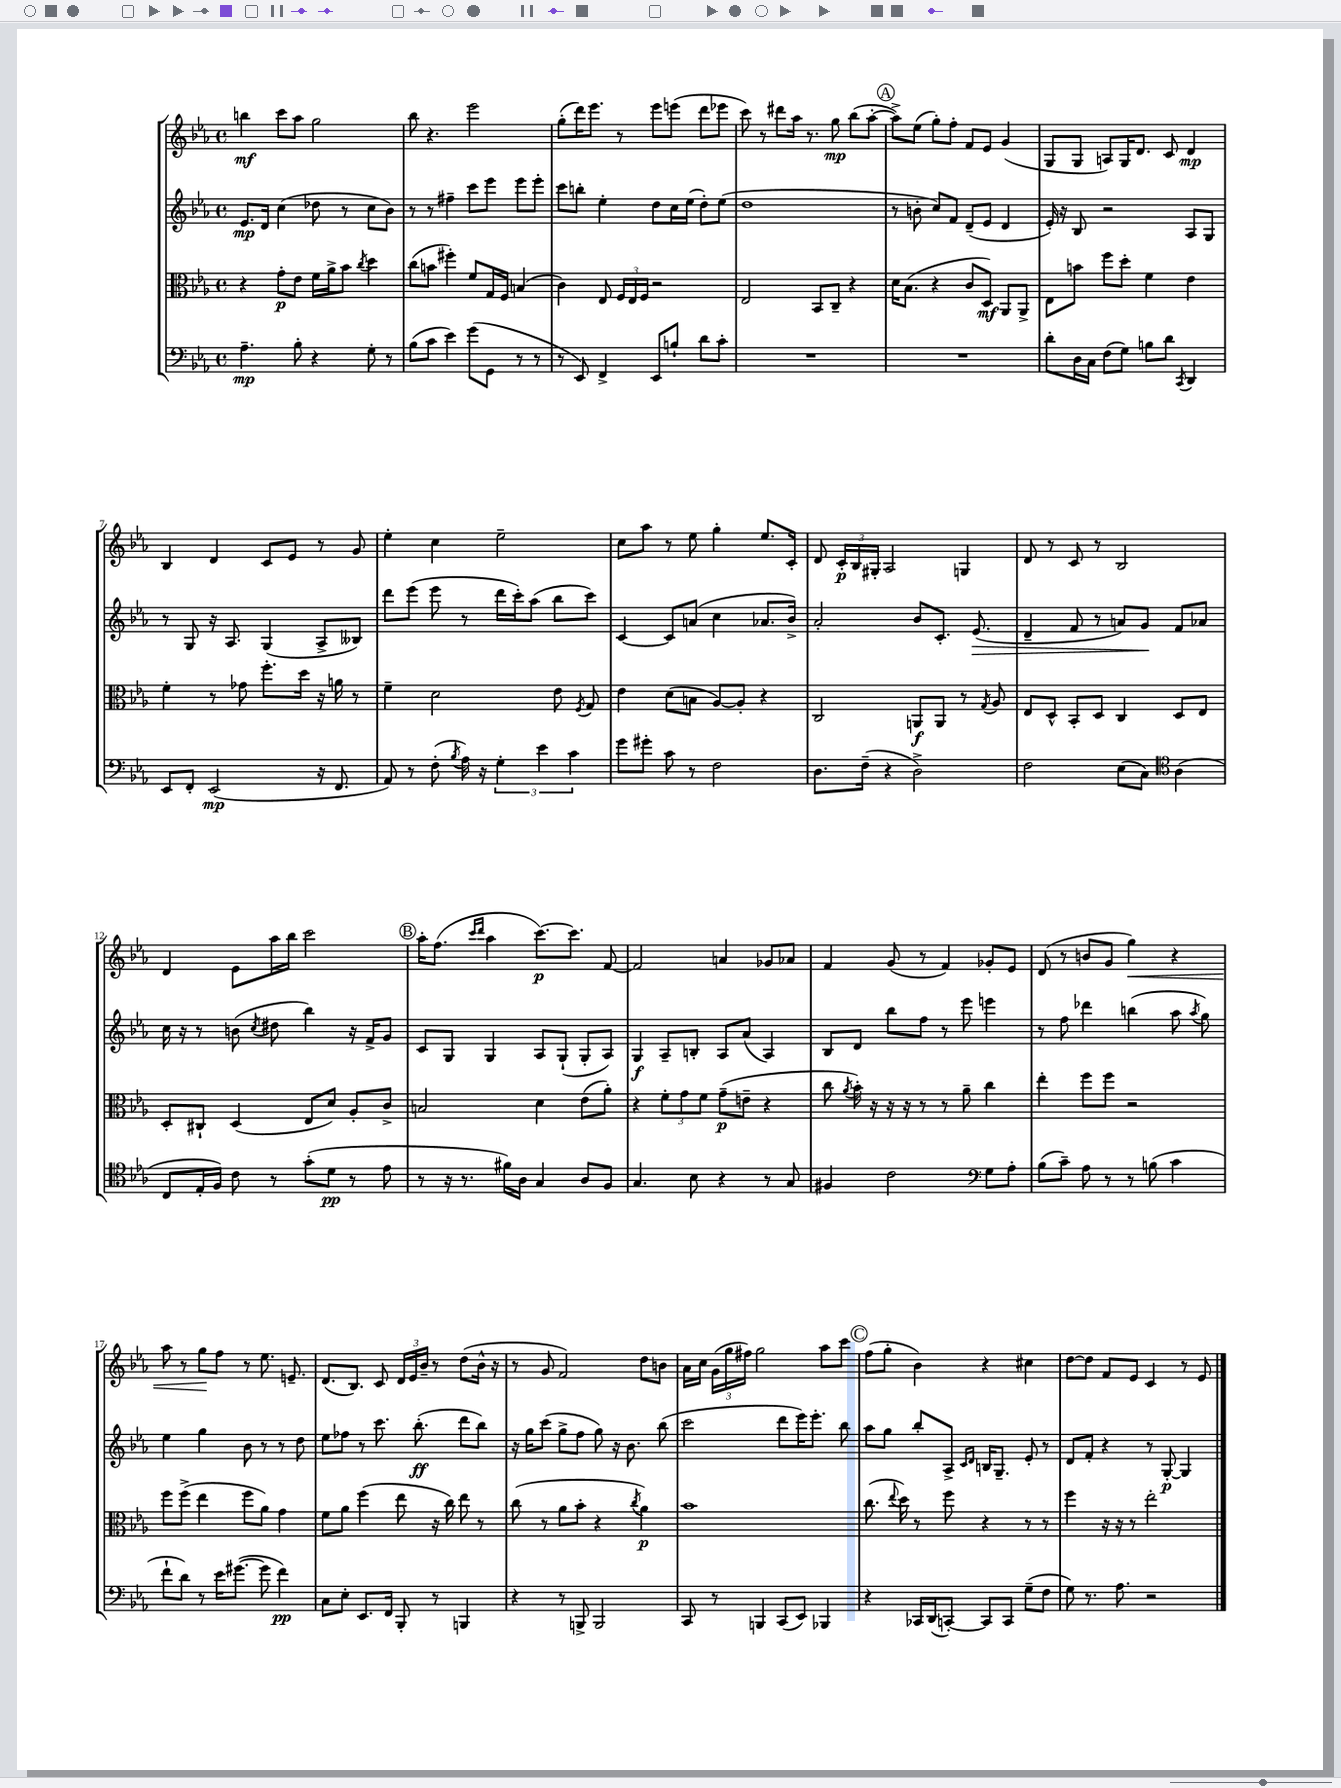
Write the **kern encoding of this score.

**kern	**kern	**kern	**kern
*staff4	*staff3	*staff2	*staff1
*clefF4	*clefC3	*clefG2	*clefG2
*k[b-e-a-]	*k[b-e-a-]	*k[b-e-a-]	*k[b-e-a-]
*M4/4	*M4/4	*M4/4	*M4/4
*met(c)	*met(c)	*met(c)	*met(c)
4.A-~	4r	8.e-	4bb
.	.	16d	.
.	8g'	(4cc	8ccc
8B-'	8e-	.	8aa-
4r	16f	8dd-	2gg
.	16a-^	.	.
.	8b-	8r	.
.	8qcc	.	.
8G'	4dd	8cc	.
8r	.	8b-)	.
=	=	=	=
(8B-	(8cc	8r	8bb-
8c	8b	8r	4.r
4e-)	4ff#')	4ff#~	.
(8g	8f	8ccc	2eee-
8GG	16G	8eee-	.
.	16F	.	.
8r	(4B	8eee-	.
8r	.	8eee-'	.
=	=	=	=
8r	4c)	8ccc	(8gg'
8EE-)	.	8bb'	16ddd)
.	.	.	8.eee-
4FF^	8E-	4ee-'	.
.	24F	.	8r
.	24E-	.	.
.	24F	.	.
8EE-	2r	8dd	8eee-
8B`	.	16cc	(8eee
.	.	(16ee-	.
8d	.	8dd')	8ddd
8c'	.	(8ee-	8eee-
=	=	=	=
1r	2E-	1dd	8ccc)
.	.	.	8r
.	.	.	8ddd#
.	.	.	16aa-
.	.	.	8.r
.	8BB-	.	.
.	8C~	.	8gg
.	4r	.	(8bb-
.	.	.	[8aa-'
=	=	=	=
1r	16d	8r	8aa-^])
.	(8.B-	.	.
.	.	8b'	(8ee-
.	4r	8cc)	8gg')
.	.	8f	8ff'
.	8c	(8d~	8f
.	8D)	8e-	8e-
.	8AA-	4d	(4g
.	8AA-^	.	.
=	=	=	=
8d'	8E-	16e-')	8G
.	.	16r	.
16D	8b	8B-	8G
16C	.	.	.
(8F	8ff	2r	8A)
8G)	8dd'	.	16G
.	.	.	8.d
8B	4f	.	.
8d	.	.	8c
8qCC	.	.	.
4DD	4e-	8A-	4d
.	.	8G	.
=	=	=	=
8EE-	4f'	8r	4B-
8FF'	.	8G	.
(2EE-	8r	16r	4d
.	.	8.A-	.
.	8g-	.	.
.	8.ff'	(4G	8c
.	.	.	8e-
.	16dd	.	.
16r	16r	8A-^	8r
8.FF	16a	.	.
.	8r	8B--)	8g
=	=	=	=
8AA-)	4f~	8ddd	4ee-'
8r	.	(8eee-	.
(8F'	2d	8eee-	4cc
8qB-	.	.	.
16A-)	.	8r	.
16r	.	.	.
6G'	.	16ddd	2ee-~
.	.	16ccc')	.
.	.	(8aa-	.
6e-	.	.	.
.	8e-	8bb-	.
6c	.	.	.
.	8qF	.	.
.	8G	8ccc)	.
=	=	=	=
8g	4e-	[4c	8cc
8g#'	.	.	8aa-
8c	(8d	8c]	8r
8r	8B	(8a	8ee-
2F	[8A-)	4cc	4gg'
.	8A-']	.	.
.	4r	8.a-	8.ee-
.	.	16b-^)	16c'
=	=	=	=
8.D	2C	2a-'	8d
.	.	.	24c'
.	.	.	24B-
(16F~	.	.	.
.	.	.	24G#'
4r	.	.	2A-
2D^)	8AA	8b-	.
.	8AA	8.c'	.
.	8r	.	4G
.	.	(8.e-	.
.	8qG	.	.
.	8A-	.	.
=	=	=	=
2F	8E-	4d~	8d
.	8D^^	.	8r
.	8BB-'	8f	8c
.	8D	8r	8r
(8E-	4C	8a)	2B-
8C)	.	8g	.
*clefC4	*	*	*
(4A-	8D	8f	.
.	8E-	8a-	.
=	=	=	=
8C	8D'	16cc	4d
.	.	16r	.
16E-'	8C#`	8r	.
16F)	.	.	.
8c	(4D	(8b	8e-
.	.	8qcc	.
8r	.	8dd#	16aa-
.	.	.	16bb-
(8g'	8E-	4bb-)	2ccc
8d	8d)	.	.
8r	8A-'	16r	.
.	.	16f^	.
8e-	8c^	8g	.
=	=	=	=
8r	2B	8c	16aa-'
.	.	.	(8.ff
16r	.	8G	.
8.r	.	.	.
.	.	.	16qqccc
.	.	.	16qqddd
.	.	4G	4aa-
16f#)	.	.	.
16A-	.	.	.
4G	4d	8A-	[8.ccc)
.	.	(8G`	.
.	.	.	8.ccc]
8A-	(8e-	8G'	.
8F	8a-')	8A-)	[8f
=	=	=	=
4.G	4r	4G	2f]
.	12f'	8A-~	.
.	12g	.	.
8B-	.	8B'	.
.	12f	.	.
4r	(8g~	8A-	4a
.	8e~	(8a-	.
8r	4r	4A-)	8g-
8G	.	.	8a-
=	=	=	=
4F#	8cc	8B-	4f
.	8qa-	.	.
.	16b-')	8d	.
.	16r	.	.
2c	16r	8bb-	(8g
.	16r	.	.
.	8r	8ff	8r
.	8r	8r	4f)
.	8a-~	8eee-	.
*clefF4	*	*	*
8G	4cc	4eee	8g-'
8A-'	.	.	8e-
=	=	=	=
(8B-	4ee-'	8r	(8d
8c~)	.	8ff	8r
8A-	8ff	4ddd-	8b
8r	8ff	.	8g
8r	2r	(4bb	4gg)
(8B	.	.	.
4c	.	8aa-	4r
.	.	8qaa-	.
.	.	8gg)	.
=	=	=	=
8f`	8ff	4ee-	8aa-
8d)	(8ff^	.	8r
8r	4ee-	4gg	8gg
16e-	.	.	8ff
([8.g#	.	.	.
.	8ff	8b-	8r
8g#]	8a-)	8r	8.ee-
4f)	4g	8r	.
.	.	.	8.e~
.	.	8dd	.
=	=	=	=
8C	8f	8ee-	(8.d
8E-'	8a-	8ff-	.
.	.	.	8.B-)
8.EE-	(4ff	8r	.
.	.	8.ccc	8c
16FF	.	.	.
8BBB-'	8ee-	.	24d
.	.	.	24e-
.	.	(8.bb-'	.
.	.	.	24b-~
8r	16r	.	8r
.	16cc)	.	.
4BBB	8ee-	8ddd	(8dd
.	8r	8bb-)	16b-^^
.	.	.	16r
=	=	=	=
4r	(8cc	16r	8r
.	.	16gg	.
.	8r	(8ccc	8g
8r	8a-	8gg^	2f)
8BBB^	8b-'	8ff	.
2BBB	4r	8gg)	.
.	.	16r	.
.	.	8.b-	.
.	8qcc	.	.
.	4a-)	.	8dd
.	.	(8bb-	8b
=	=	=	=
8CC	1b-	2ccc	16a-
.	.	.	16cc
8r	.	.	(24g
.	.	.	24gg
.	.	.	24ff#)
4BBB	.	.	2gg
(8CC	.	8ddd	.
8EE-)	.	16eee-)	.
.	.	8.eee-'	.
4BBB-	.	.	8aa-
.	.	8bb-	8ccc
=	=	=	=
4r	(8.cc	8aa-	(8ff
.	.	8gg	8gg'
.	8qqee-	.	.
.	16dd)	.	.
16CC-	8r	8bb-'	4b-)
(16DD	.	.	.
[8CC')	8ff	8A-^	.
.	.	16qqc	.
.	.	16qqd	.
8CC]	4r	16B	4r
.	.	8.G~	.
8CC	.	.	.
(8G~	8r	8e-'	4cc#
8F	8r	8r	.
=	=	=	=
8G)	4ff	8d	[8dd
8.r	.	8f'	8dd]
.	16r	4r	8f
8.A-	16r	.	.
.	8r	.	8e-
2r	2ee-'	8r	4c
.	.	[8G'	.
.	.	4G]	8r
.	.	.	8e-
==	==	==	==
*-	*-	*-	*-
